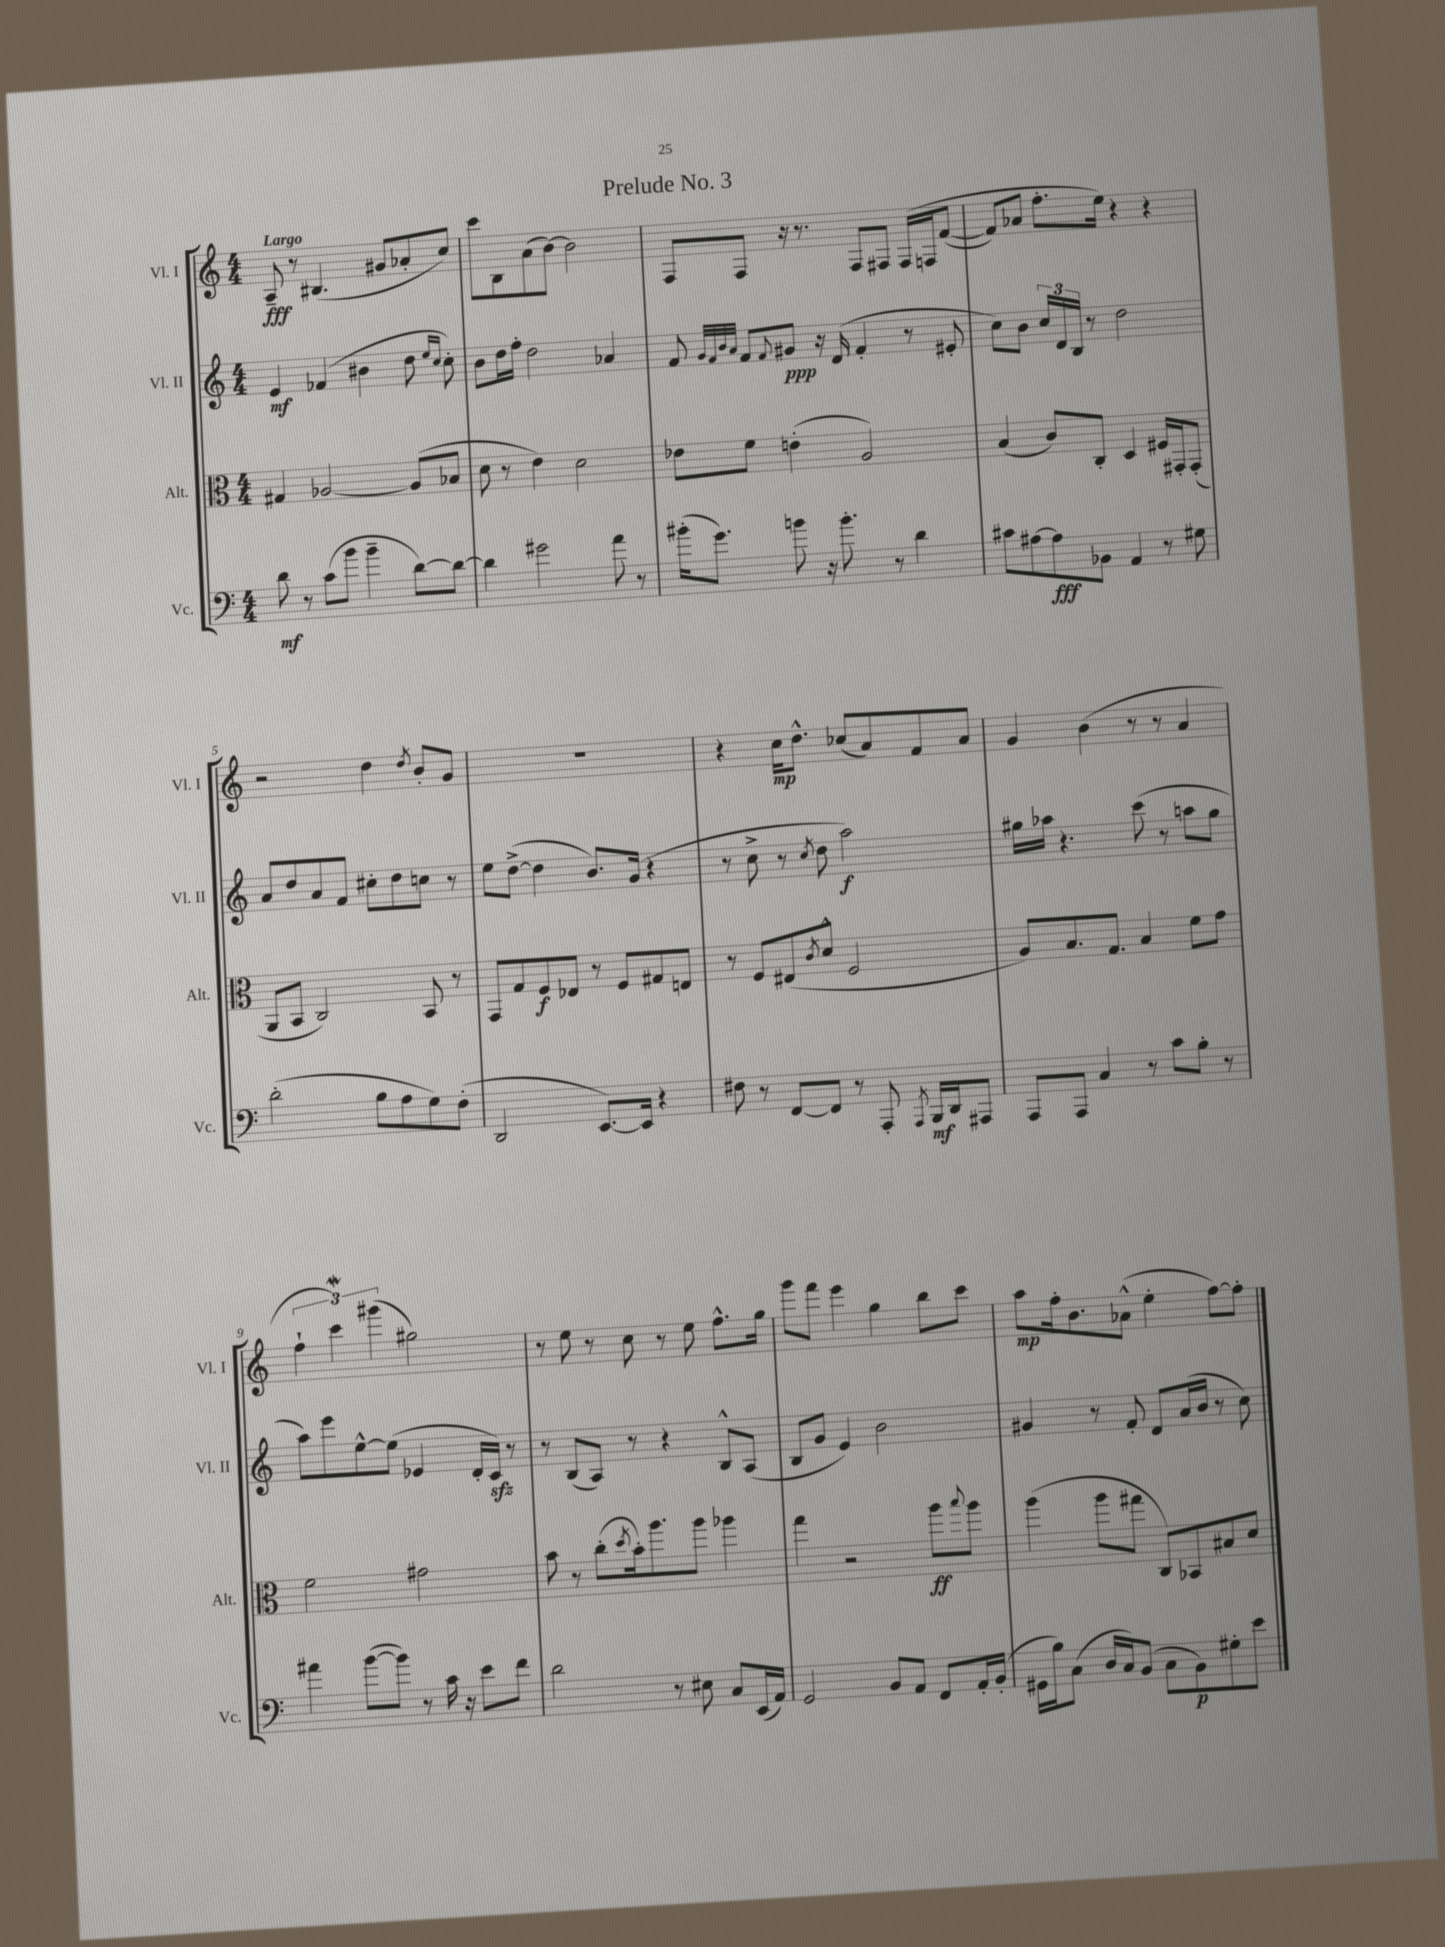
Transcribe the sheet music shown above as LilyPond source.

\header { title = "Prelude No. 3" }
<<
\new StaffGroup <<
\new Staff = "s0" \with { instrumentName = "Vl. I" shortInstrumentName = "Vl. I" } {
    \clef treble \key c \major \numericTimeSignature \time 4/4 \tempo "Largo"
    a8--\fff r8 bis4.( gis'8 aes'8-. c''8) |
    c'''8 b8 a'8( b'8~) b'2 |
    f8 f8 r16 r8. f8 fis8 fis16\( f16 f'8~( |
    f'8) aes'8 f''8.-. e''16\) r4 r4 |
    r2 d''4 \acciaccatura { d''8 } b'8-. g'8 |
    R1 |
    r4 c''16\mp d''8.-^ ces''8( a'8) f'8 a'8 |
    g'4 b'4( r8 r8 a'4 |
    \tuplet 3/2 { f''4-! c'''4\mordent) gis'''4( } gis''2) |
    r8 e''8 r8 c''8 r8 e''8 f''8.-^ g''16 |
    g'''8 f'''8 e'''4 g''4 b''8 c'''8 |
    a''8\mp f''16-. b'8. aes'8-^( e''4-. f''8~) f''8-. \bar "|." |
}
\new Staff = "s1" \with { instrumentName = "Vl. II" shortInstrumentName = "Vl. II" } {
    \clef treble \key c \major \numericTimeSignature \time 4/4
    e'4\mf fes'4( bis'4 d''8 \grace { e''16 c''16 } c''8-.) |
    b'8 d''16 f''16-. d''2 aes'4 |
    f'8 \grace { g'32 f'32 b'32 a'32 } f'8 \appoggiatura { f'8 } gis'8\ppp r16 d'16( f'4-. r8 eis'8-. |
    c''8) b'8 \tuplet 3/2 { c''16 d'16 b16 } r8 d''2 |
    a'8 d''8 a'8 f'8 cis''8-. d''8 c''8 r8 |
    e''8 d''8~->( d''4 b'8.) g'16( r4 |
    r8 c''8-> r8 \acciaccatura { c''8 } d''8 a''2\f) |
    gis''16 aes''16 r4. c'''8( r8 a''8 gis''8 |
    a''8) e'''8 e''8~-^ e''8( ees'4 d'16-. c'16\sfz) r8 |
    r8 b8( a8) r8 r4 b8-^ a8( |
    b8 g'8 e'4) b'2 |
    gis'4 r8 f'8-. d'8 a'16( b'16 r8 c''8) \bar "|." |
}
\new Staff = "s2" \with { instrumentName = "Alt." shortInstrumentName = "Alt." } {
    \clef alto \key c \major \numericTimeSignature \time 4/4
    gis4 aes2~ aes8( bes8 |
    d'8 r8 e'4) d'2 |
    ees'8 f'8 e'4-.( a2) |
    b4( c'8) c8-. d4 fis16 gis,16-. gis,8-.( |
    a,8 b,8 c2) b,8 r8 |
    g,8 g8 f8\f ees8 r8 f8 gis8 e8 |
    r8 f8 eis8( \acciaccatura { c'8 } d'8-^ f2 |
    a8) b8. g8. b4 f'8 g'8 |
    f'2 gis'2 |
    b'8 r8 c''8-.( \acciaccatura { d''8 } b'16-.) a''8. a''8 aes''4 |
    g''4 r2 a''8\ff \appoggiatura { b''8 } a''8 |
    a''4( a''8 gis''8 c8) bes,8 bis8 d'8 \bar "|." |
}
\new Staff = "s3" \with { instrumentName = "Vc." shortInstrumentName = "Vc." } {
    \clef bass \key c \major \numericTimeSignature \time 4/4
    d'8\mf r8 c'8( b'8 b'4-- d'8~) d'8~ |
    d'4 gis'2 a'8 r8 |
    bis'16-.( g'8.) b'8 r16 b'8.-. r8 d'4 |
    cis'8 ais8~ ais8\fff bes,8 a,4 r8 gis8 |
    d'2-.( b8 a8 g8) f8-.( |
    d,2 e,8.~) e,16 r4 |
    fis8 r8 f,8~ f,8 r8 a,,8-. \acciaccatura { a,,8 } b,,16\mf d,16 ais,,8 |
    a,,8 a,,8 c4 r8 c'8 b8-. r8 |
    ais'4 b'8~( b'8) r8 c'16 r16 e'8 f'8 |
    d'2 r8 eis8 c8 e,16( a,16) |
    g,2 b,8 a,8 f,8 a,16-. b,16-.( |
    gis,16 b16) c8( d16 c16) b,8( c8 b,8\p) gis8-. e'8 \bar "|." |
}
>>
>>
